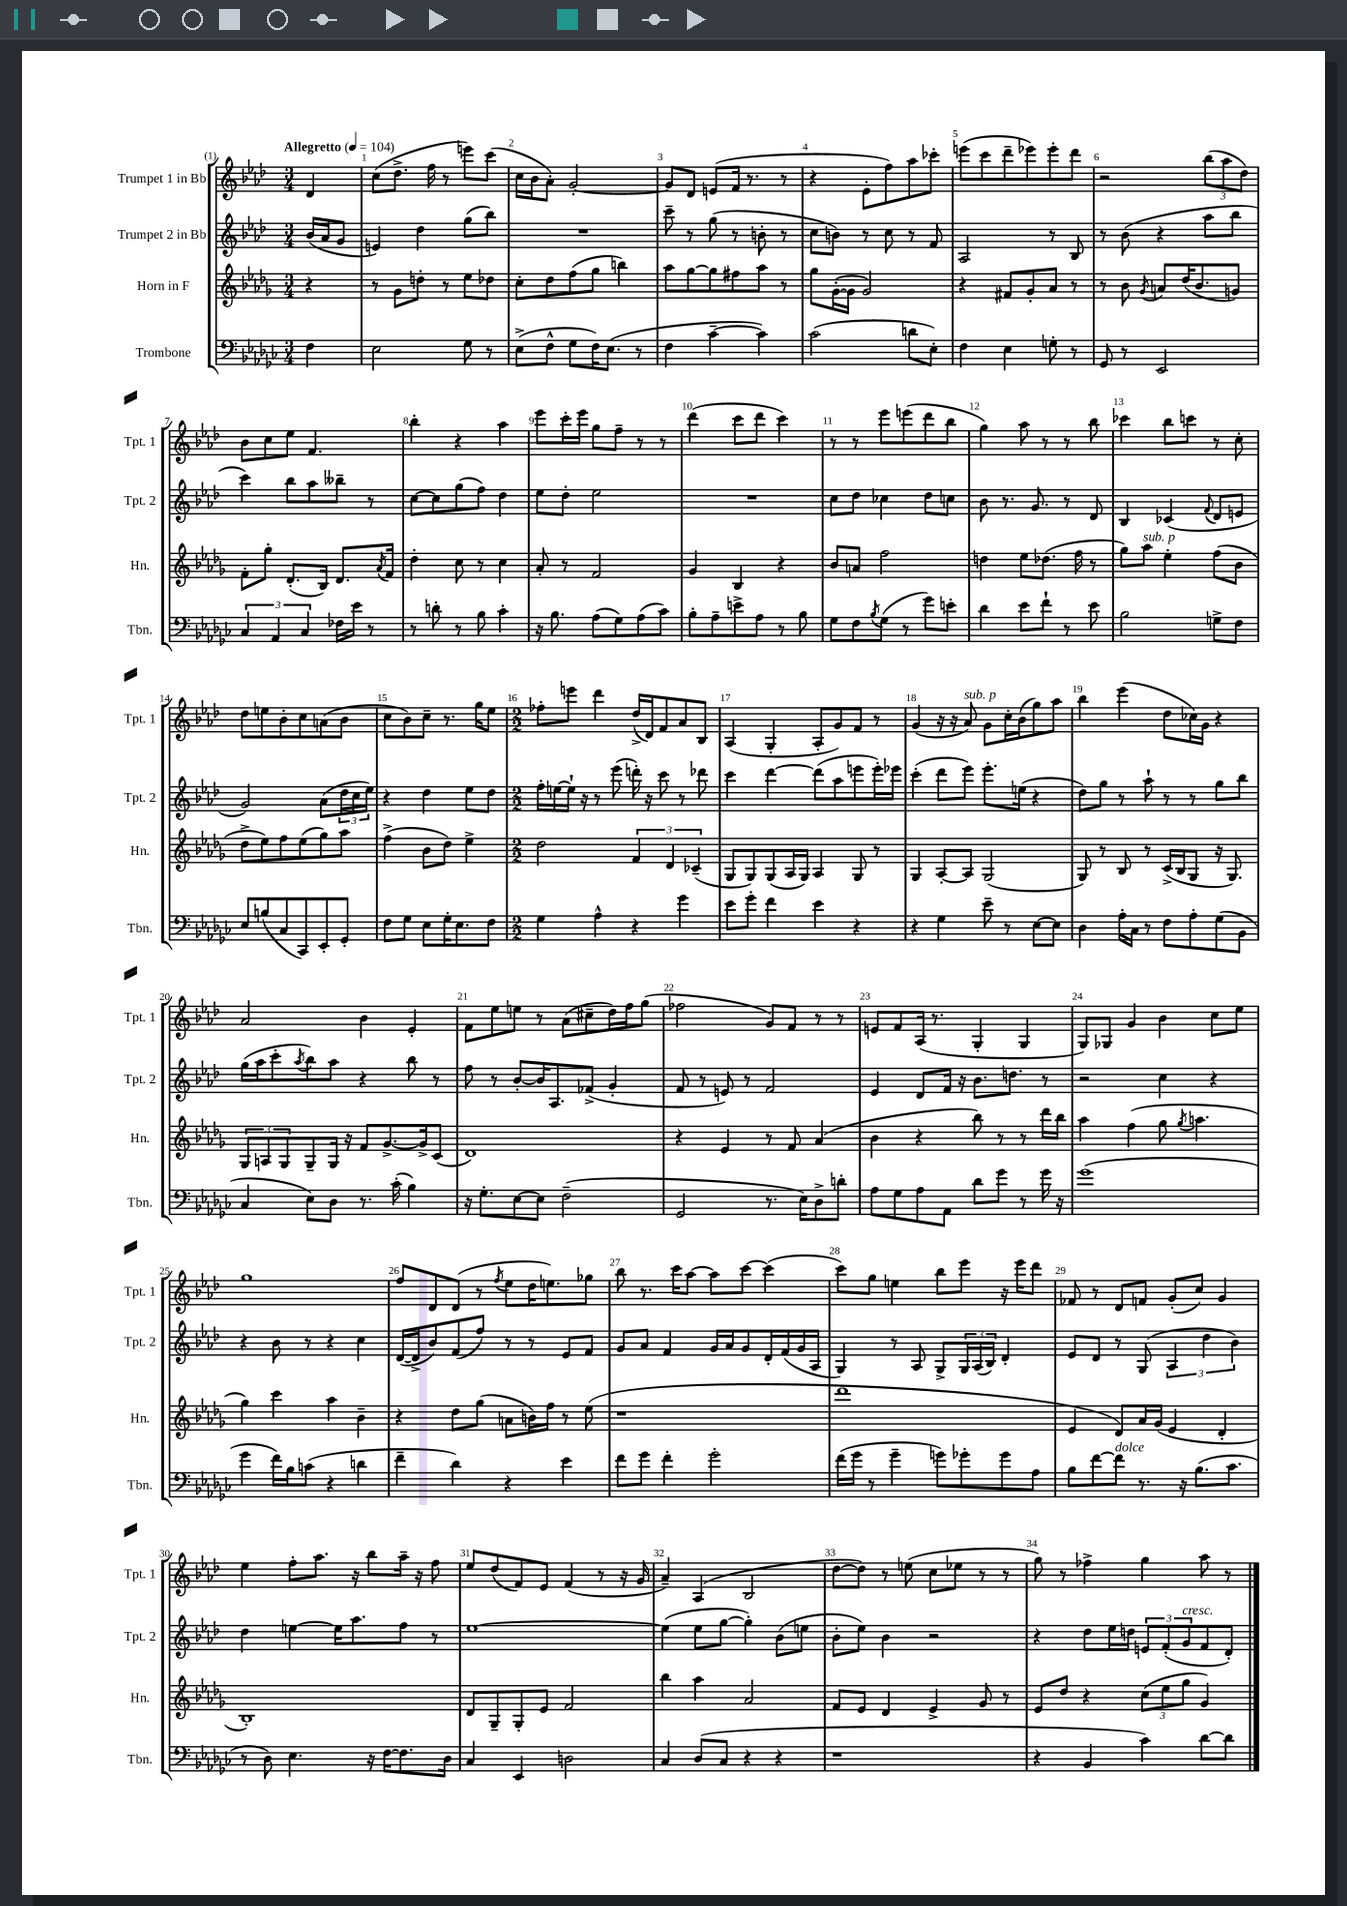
<<
\new StaffGroup <<
\new Staff = "s0" \with { instrumentName = "Trumpet 1 in Bb" shortInstrumentName = "Tpt. 1" } {
    \clef treble \key aes \major \numericTimeSignature \time 3/4 \partial 4 \tempo "Allegretto" 4 = 104
    des'4 |
    c''8( des''8.-> f''16 r8 e'''8) c'''8( |
    c''16 bes'16 aes'8-.) g'2~-. |
    g'8 des'8 e'8( f'16 r8. r8 |
    r4 ees'8-. f''8) aes''8 ces'''8-. |
    e'''8( c'''8 des'''8-- ees'''8) ees'''8-. des'''8 |
    r2 \tuplet 3/2 { bes''8( aes''8 des''8) } |
    bes'8 c''8 ees''8 f'4. |
    bes''4-. r4 aes''4 |
    ees'''8 c'''16-. ees'''16 g''8 f''8-- r8 r8 |
    des'''4( c'''8 des'''8 c'''4) |
    r8 r8 ees'''8 e'''8( des'''8 bes''8 |
    g''4) aes''8 r8 r8 bes''8 |
    ces'''4 bes''8 c'''8 r8 c''8-. |
    des''8 e''8 bes'8-. c''8 a'8( bes'8 |
    c''8 bes'8) c''8-- r8. g''16 ees''8 |
    \numericTimeSignature \time 2/2 fes''8-. e'''8 des'''4 des''16->( des'16) f'8 aes'8 bes8 |
    aes4( g4-. aes8-. g'8) f'8 r8 |
    g'4( r16 r16 aes'8^\markup { \italic "sub. p" }) g'8 c''16-. bes'16( g''8) aes''8 |
    bes''4 ees'''4( des''8 ces''16) g'16 r4 |
    aes'2 bes'4 ees'4-. |
    f'8 ees''8 e''8 r8 aes'8( cis''8-- des''16) f''16 g''8( |
    fes''2 g'8) f'8 r8 r8 |
    e'8 f'8 aes16( r8. g4-. g4 |
    g8) ges8 g'4 bes'4 c''8 ees''8 |
    g''1 |
    f''8 des'8 des'8( r8 \acciaccatura { f''8 } ees''8 des''16 e''8.) ges''8 |
    bes''8 r8. c'''16 aes''8~ aes''8 c'''8~ c'''4( |
    c'''8) g''8 e''4 bes''8 ees'''8 r16 ees'''16 des'''8 |
    fes'8 r8 des'8 f'8 g'8-.( c''8) g'4 |
    ees''4 f''8-. aes''8. r16 bes''8 aes''16-- r16 f''8 |
    ees''8 des''8( f'8) ees'8 f'4( r8 r16 g'16 |
    aes'4--) aes4( bes2 |
    des''8~ des''8) r8 e''8( c''8 ees''8 r8 r8 |
    g''8) r8 fes''4-> g''4 aes''8 r8 \bar "|." |
}
\new Staff = "s1" \with { instrumentName = "Trumpet 2 in Bb" shortInstrumentName = "Tpt. 2" } {
    \clef treble \key aes \major \numericTimeSignature \time 3/4 \partial 4
    bes'16( aes'16 g'8 |
    e'4) des''4 g''8( bes''8) |
    R2. |
    c'''8-- r8 g''8( r8 b'8-. r8 |
    c''8 b'8) r8 c''8 r8 f'8 |
    aes2 r8 bes8 |
    r8 bes'8( r4 aes''8 bes''8 |
    c'''4) bes''8 aes''8 beses''8-- r8 |
    c''8~ c''8 g''8( f''8) des''4 |
    ees''8 des''8-. ees''2 |
    R2. |
    c''8 des''8 ces''4 des''8 c''8 |
    bes'8 r8. g'8. r8 des'8 |
    bes4 ces'4( \appoggiatura { f'8 } des'8 e'8 |
    g'2) aes'8( \tuplet 3/2 { des''16 c''16 ees''16) } |
    r4 des''4 ees''8 des''8 |
    \numericTimeSignature \time 2/2 f''16-. e''16~ e''16-! r16 r8 ees'''8( d'''16-.) r16 c'''8 r8 des'''8 |
    c'''4 des'''4~ des'''8( aes''8 e'''8 e'''16-.) ees'''16 |
    c'''4-.( des'''8 ees'''8) ees'''8.-. e''16( r4 |
    des''8) g''8 r8 aes''8-! r8 r8 g''8 bes''8 |
    g''16( aes''16 c'''8-. \acciaccatura { aes''8 } bes''8) aes''8 r4 bes''8 r8 |
    f''8 r8 bes'8~-. bes'16 aes8. fes'8->( g'4-. |
    f'8 r8 e'8) r8 f'2 |
    ees'4 des'8 f'16 r16 bes'8. d''8. r8 |
    r2 c''4 r4 |
    r4 bes'8 r8 r4 c''4 |
    des'16~( des'16-> bes'8) f'8( f''8) r8 r8 ees'8 f'8 |
    g'8 aes'8 f'4 g'16 aes'16 g'8 des'16-. f'16( g'16 aes16 |
    g4) r8 aes8 g8-> \tuplet 3/2 { g16 aes16( bes16) } des'4-. |
    ees'8 des'8 r8 g8( \tuplet 3/2 { aes4 des''4 bes'4) } |
    des''4 e''4~ e''16 aes''8. f''8 r8 |
    ees''1~ |
    ees''4( ees''8 g''8~ g''4-.) bes'8( e''8 |
    bes'8-. ees''8) bes'4 r2 |
    r4 des''8 ees''16 d''16 \tuplet 3/2 { e'8 f'8-.( g'8^\markup { \italic "cresc." } } f'8 des'8-.) \bar "|." |
}
\new Staff = "s2" \with { instrumentName = "Horn in F" shortInstrumentName = "Hn." } {
    \clef treble \key des \major \numericTimeSignature \time 3/4 \partial 4
    r4 |
    r8 ges'8 d''8-. r8 ees''8 des''8 |
    c''8-. des''8 f''8( ges''8 b''4) |
    aes''8 ges''8~ ges''8 fis''8 aes''8 r8 |
    ges''8 ges'16~-.( ges'16 ges'2) |
    r4 fis'8 ges'8-. aes'8 r8 |
    r8 bes'8 \acciaccatura { ges'8 } a'8 des''16( bes'8. g'8) |
    f'8-. ges''8-. des'8.-.( bes16) des'8. \acciaccatura { aes'8 } f'16 |
    des''4-. c''8 r8 c''4 |
    aes'8-. r8 f'2 |
    ges'4 bes4 r4 |
    bes'8 a'8 f''2 |
    d''4 ees''8 des''8.( f''16 r8 |
    ges''8) aes''8^\markup { \italic "sub. p" } ees''4-. f''8( bes'8 |
    des''8-> ees''8) f''8 ees''8( ges''8) aes''8 |
    f''4->( bes'8 des''8) ees''4-> |
    \numericTimeSignature \time 2/2 des''2 \tuplet 3/2 { f'4 des'4 ces'4--( } |
    ges8 ges8) ges8( aes16 ges16) aes4 ges8 r8 |
    ges4 aes8~-. aes8 ges2( |
    ges8) r8 bes8 r8 c'16->( bes16 ges8 r16 ges8.) |
    \tuplet 3/2 { ges8 a8 ges8 } ges8-- ges16 r16 f'8 ges'8.~-> ges'16-> c'8( |
    des'1) |
    r4 ees'4 r8 f'8 aes'4( |
    bes'4 r4 bes''8) r8 r8 des'''16 bes''16 |
    aes''4 f''4( ges''8 \acciaccatura { ges''8 } a''4. |
    ges''4) c'''4 aes''4 bes'4-- |
    r4 des''8 ges''8( a'8 b'16) f''16 r8 ees''8( |
    r1 |
    des'''1 |
    ees'4 des'8) aes'16 ges'16( ees'4 des'4-. |
    bes1-.) |
    des'8 ges8-- ges8-. ees'8 f'2 |
    bes''4 aes''4 aes'2 |
    f'8 ees'8 des'4 ees'4-> ges'8 r8 |
    ees'8 des''8 r4 \tuplet 3/2 { c''8( ees''8 ges''8 } ges'4) \bar "|." |
}
\new Staff = "s3" \with { instrumentName = "Trombone" shortInstrumentName = "Tbn." } {
    \clef bass \key ges \major \numericTimeSignature \time 3/4 \partial 4
    f4 |
    ees2 ges8 r8 |
    ees8->( f8-^ ges8 f16) ees8.( r8 |
    f4 ces'4~-- ces'4) |
    ces'2( d'8 ees8-.) |
    f4 ees4 g8-. r8 |
    ges,8 r8 ees,2 |
    \tuplet 3/2 { ces4 aes,4 ces4 } fes16 ees'16 r8 |
    r8 d'8-. r8 bes8 ces'4-. |
    r16 bes8. aes8( ges8) aes8( ces'8) |
    bes8-. aes8-- e'8-> aes8 r8 bes8 |
    ges8 f8 \acciaccatura { bes8 } ges8( r8 ges'8) e'8-. |
    des'4 ees'8 f'8-! r8 ees'8 |
    bes2 g8-> f8 |
    ees8 b8( ces8 ces,8) ees,8-. ges,8-. |
    f8 ges8 ees8 ges16-. ees8. f8 |
    \numericTimeSignature \time 2/2 ges4 aes4-^ r4 ges'4 |
    ees'8 ges'8-. f'4 ees'4 r4 |
    r4 ges4 ees'8-- r8 ees8~ ees8 |
    des4 aes16-. ces16 r8 f8 aes8-. ges8( bes,8 |
    ces4 ees8) des8 r8. ces'16-.( bes4) |
    r16 ges8.-. ees8~ ees8 f2--( |
    ges,2 r8. ees16) des8-> d'8-. |
    aes8 ges8 aes8 aes,8 des'8 ges'8 r8 ges'16 r16 |
    ges'1( |
    ges'4 f'16) bes16 c'8( r4 d'4 |
    f'4-- des'4) r4 ees'4 |
    f'8 ges'8 f'4-. ges'2-. |
    f'16( ges'16 r8 ges'4-- g'8) ges'8-. ges'8 aes8 |
    bes8 f'8~ f'8^\markup { \italic "dolce" } r8. r16 bes8.( ces'8. |
    r8 des8) ees4. r16 f16~ f8. des16 |
    ces4 ees,4 d2 |
    ces4 des8( ces8 r4 r4 |
    r1 |
    r4 bes,4 ces'4) des'8~ des'8 \bar "|." |
}
>>
>>
